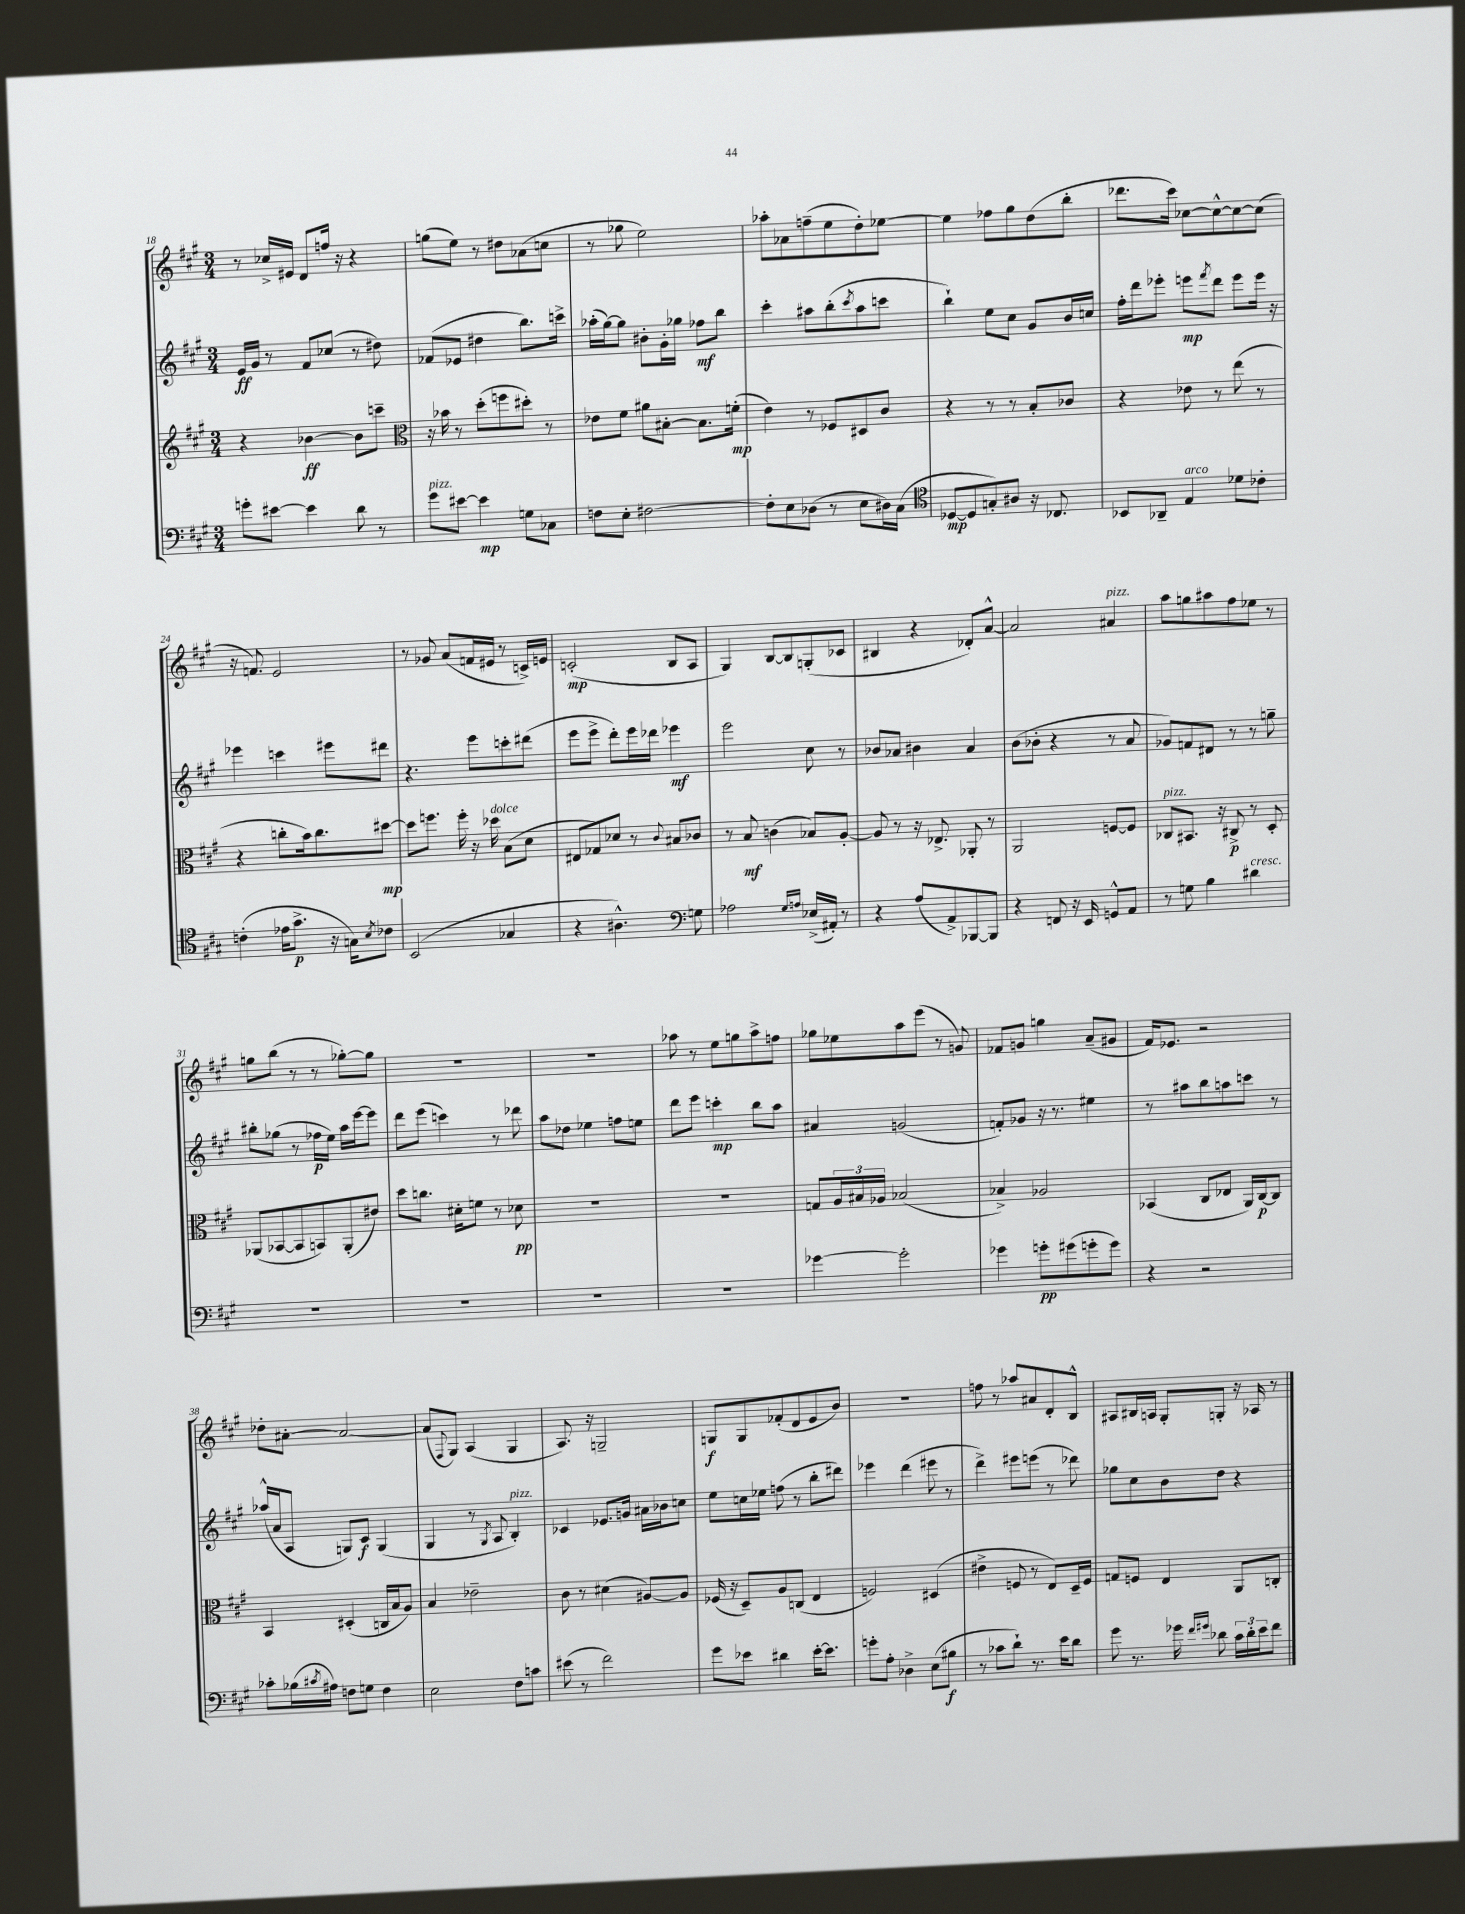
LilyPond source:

<<
\new StaffGroup <<
\new Staff = "s0" {
    \clef treble \key a \major \numericTimeSignature \time 3/4
    r8 ces''16-> eis'16 d'8 f''16 r16 r4 |
    g''8( e''8) r8 dis''8 aes'8( c''8 |
    r8 ges''8 e''2) |
    aes''8-. aes'8 f''8--( e''8 d''8-.) ees''8~ |
    ees''4 fes''8 gis''8 d''8( b''8-. |
    des'''8. cis'''16) ces''8~ ces''8~-^ ces''8~ ces''8( |
    r16 f'8.) e'2 |
    r8 ges'8 a'8( f'16 eis'16 r8 c'16->) e'16 |
    c'2-.\mp( b8 a8 |
    gis4) b8~ b8 g8-.( ces'8 |
    bis4 r4 des'8-.) a'8~-^ |
    a'2 ais'4^\markup { \italic "pizz." } |
    a''8 g''8 ais''8 fis''8 ees''8 r8 |
    g''8 b''8( r8 r8 ges''8~-.) ges''8 |
    R2. |
    R2. |
    aes''8 r8 e''8 g''8 aes''8-> f''8 |
    ges''8 ees''8 a''8 e'''8( r8 g'8) |
    fes'8 g'8 g''4 a'8--( gis'8 |
    fis'16) ees'8. r2 |
    des''8-. ais'8~-. ais'2~ |
    ais'8( \appoggiatura { fis8 } gis8) a4( gis4 |
    a8.) r16 g2-- |
    g8\f g8 fes'8-.( d'8 e'8 b'8) |
    R2. |
    f''8 r8 aes''8 ais'8 d'8-. b8-^ |
    ais8 bis16 a16 gis8-. g8-. r16 aes16 r8 \bar "|." |
}
\new Staff = "s1" {
    \clef treble \key a \major \numericTimeSignature \time 3/4
    e'16\ff gis'16 r8 fis'8 ces''8( r8 dis''8) |
    fes'8( ees'8 dis''4 b''8.) c'''16-> |
    aes''16-.( gis''16~) gis''8 bis'8-. gis'16-. ges''16 fes''8\mf b''8 |
    cis'''4-. ais''8 b''8-.( \acciaccatura { cis'''8 } ais''8 c'''8 |
    b''4-!) e''8 cis''8 gis'8 b'16 c''16 |
    fis''16-. d'''16 ees'''8-. e'''8\mp \acciaccatura { fis'''8 } d'''8 e'''8 e'''16 r16 |
    ees'''4 c'''4 eis'''8 dis'''8 |
    r4. e'''8 c'''8-. dis'''8( |
    e'''8 e'''8-> d'''8-.) e'''16 des'''16 ees'''4\mf |
    e'''2 cis''8 r8 |
    bes'8 aes'8 bis'4 aes'4 |
    b'8( bes'8-. r4 r8 a'8 |
    ges'8) f'8 dis'8 r8 r8 g''8-- |
    bis''8-. ges''8( r8 fes''16\p e''16) a''16 e'''16~ e'''8 |
    d'''8 e'''8( c'''4) r8 des'''8 |
    a''8 des''8 ees''4 f''8 e''8 |
    d'''8 e'''8 c'''4-.\mp b''8 a''8 |
    ais'4 g'2( |
    f'8-.) ges'8 r16 r8. eis''4 |
    r8 ais''8 b''8 a''8 c'''8 r8 |
    aes''16-^( a'16 a8 g8) cis'8\f g4( |
    gis4 r8 \acciaccatura { gis8 } a8 b4-.^\markup { \italic "pizz." }) |
    ces'4 ees'8. g'16 ais'16 bes'16 c''8 |
    e''8 c''16 ees''16 f''8( r8 b''8-. dis'''8) |
    ees'''4 d'''4( eis'''8 r8 |
    d'''4->) eis'''8 e'''8( r8 des'''8) |
    ges''8 cis''8 b'8 d''8 r4 \bar "|." |
}
\new Staff = "s2" {
    \clef treble \key a \major \numericTimeSignature \time 3/4
    r4 bes'4~\ff bes'8 c'''8-- |
    \clef alto r16 bes'16 r8 d''8-.( f''8 dis''8-.) r8 |
    ees'8 fis'8 ais'8 bis8~-. bis8. f'16-.\mp( |
    e'4) r8 fes8 dis8 cis'8 |
    r4 r8 r8 b8-. ces'8 |
    r4 ees'8 r8 e''8( r8 |
    r4 c''8-. b'16) c''8. dis''8~\mp |
    dis''8 f''8. f''16-. r16 des''16^\markup { \italic "dolce" } b8( d'8 |
    eis8 ges8) des'8 r8 \appoggiatura { cis'8 } bis8 ces'8 |
    r8 b8\mf c'4( bes8) a8~-. |
    a8 r8 r16 ees8.-> aes,8-. r8 |
    a,2 f8~ f8 |
    ces8^\markup { \italic "pizz." } bis,8. r16 cis8->\p r8 d8-. |
    aes,8( bes,8~ bes,8 b,8) aes,8-.( eis'8) |
    d''8 c''8. dis'16-. f'8 r8 des'8\pp |
    R2. |
    R2. |
    g8 \tuplet 3/2 { a16 bis16 aes16 } bes2( |
    bes4->) aes2 |
    bes,4( cis8 ees8 a,16) cis16~\p cis8 |
    b,4 dis4-.( c16 b16 a8) |
    b4 ees'2-- |
    cis'8 r8 dis'4( ais8~) ais8 |
    fes16( r16 d8--) a8 c8( e4 |
    f2) dis4( |
    eis'4-> f8 r8 e8) d16-- f16 |
    g8 f8 e4 a,8 c8-. \bar "|." |
}
\new Staff = "s3" {
    \clef bass \key a \major \numericTimeSignature \time 3/4
    g'8-. eis'8~ eis'4 d'8 r8 |
    gis'8^\markup { \italic "pizz." } eis'8~ eis'4\mp g8 ces8 |
    f8 e8-. fis2~ |
    fis8-. e8 des8( r8 e8 dis16) cis16( |
    \clef tenor des8~\mp des8 g8-.) ais8 r16 ces8. |
    bes,8 aes,8-- e4^\markup { \italic "arco" } des'8 ces'8-. |
    c'4-.( ees'16 gis'8.->\p r16 g16) \acciaccatura { b8 } ces'8 |
    b,2( ges4 |
    r4 ais4.-^) \clef bass g8 |
    aes2 \grace { gis16 a16 } ees16->( ais,16-.) r8 |
    r4 a8( a,8->) bes,,8~ bes,,8 |
    r4 f,8 r16 e,16 g,8-^ a,8 |
    r8 g8 b4 dis'4^\markup { \italic "cresc." } |
    R2. |
    R2. |
    R2. |
    R2. |
    ges'4~ ges'2-. |
    ges'4 g'8-.\pp gis'8( g'8-. g'8) |
    r4 r2 |
    ces'8-. bes16( \acciaccatura { cis'8 } ais16) f8 g8 f4 |
    e2 fis8 c'8 |
    eis'8( r8 fis'2) |
    gis'8 ees'8 dis'4 ees'16~-. ees'8. |
    g'8-. a8-. des4-> e8( bis8\f |
    r8 ces'8 d'8-!) r8. e'16 d'8 |
    gis'8 r8. ges'16 \grace { fis'16 gis'16 } des'8 \tuplet 3/2 { cis'16 des'16-. e'16 } fis'8 \bar "|." |
}
>>
>>
\layout { \context { \Score currentBarNumber = #18 } }
